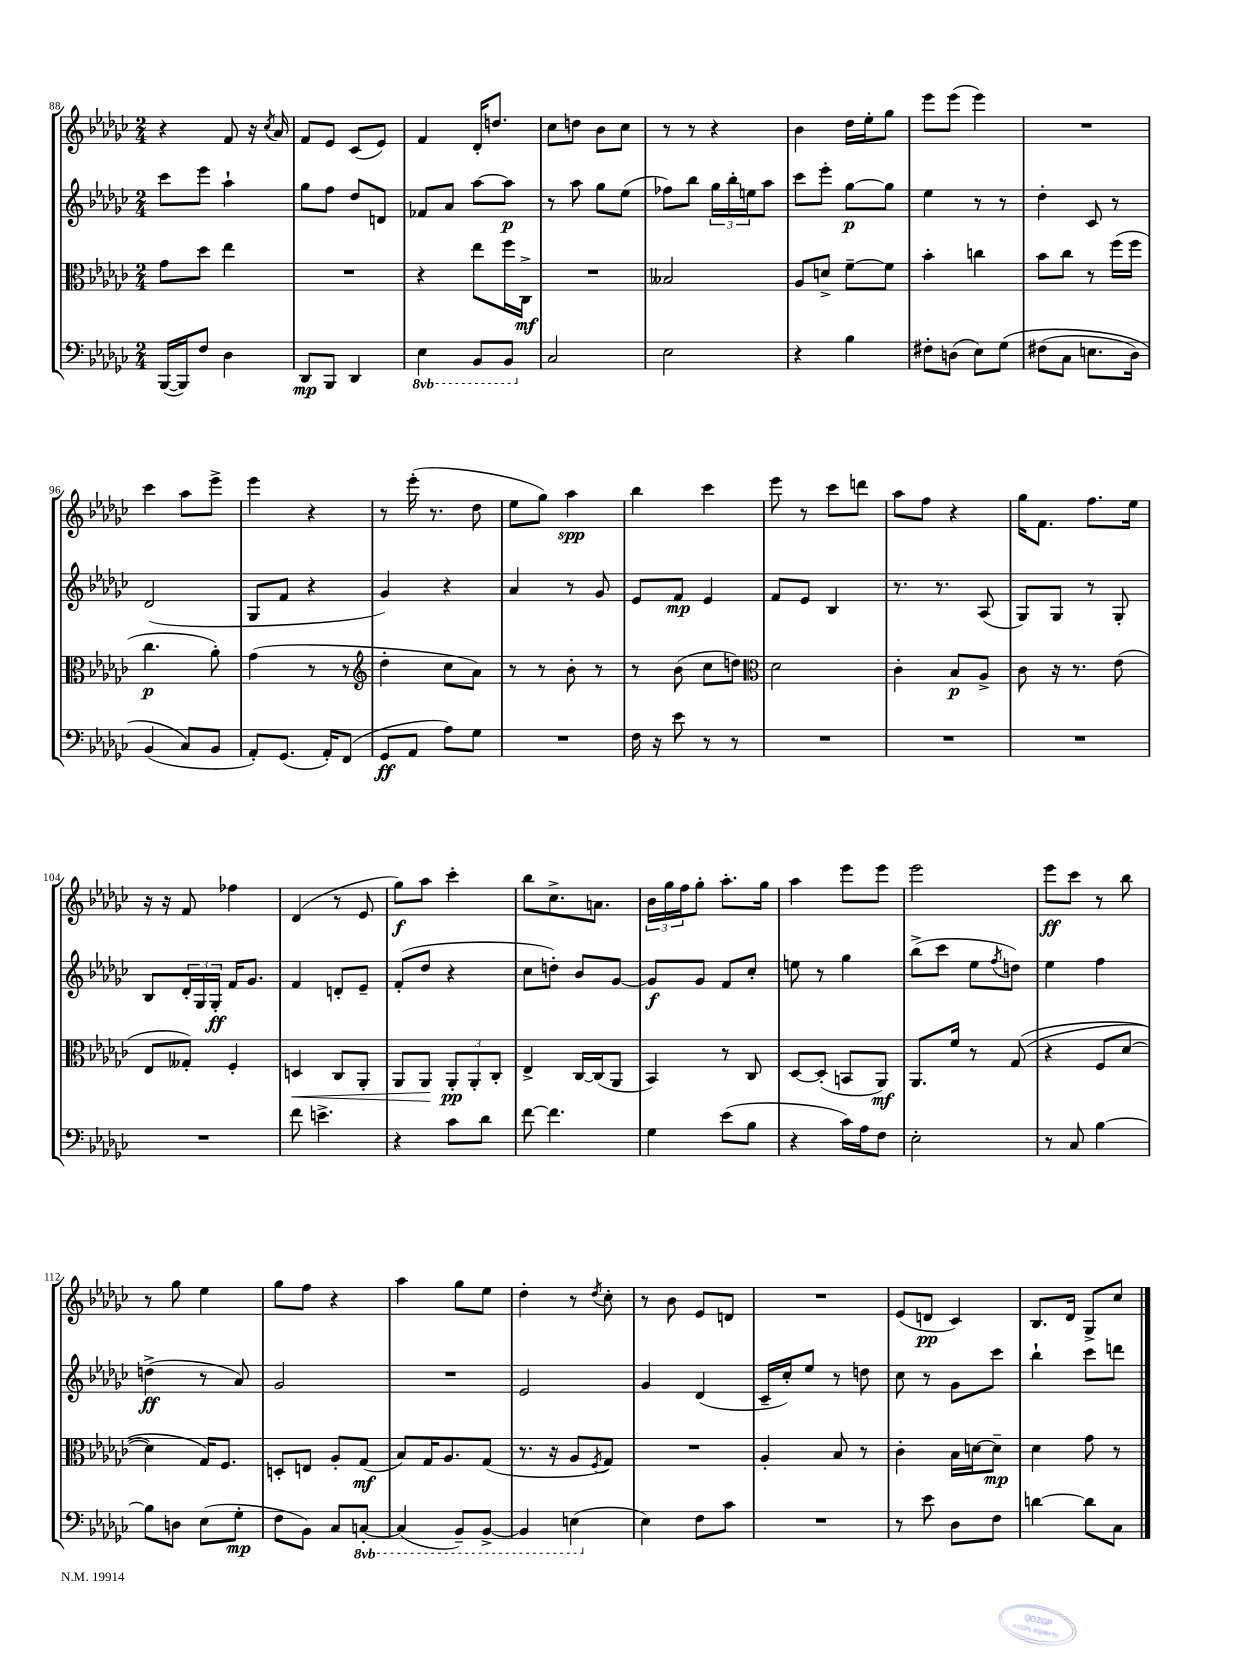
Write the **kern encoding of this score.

**kern	**dynam	**kern	**dynam	**kern	**dynam	**kern	**dynam
*part4	*part4	*part3	*part3	*part2	*part2	*part1	*part1
*staff4	*staff4	*staff3	*staff3	*staff2	*staff2	*staff1	*staff1
*clefF4	*	*clefC3	*	*clefG2	*	*clefG2	*
*k[b-e-a-d-g-c-]	*	*k[b-e-a-d-g-c-]	*	*k[b-e-a-d-g-c-]	*	*k[b-e-a-d-g-c-]	*
*M2/4	*	*M2/4	*	*M2/4	*	*M2/4	*
=88	=88	=88	=88	=88	=88	=88	=88
([16BBB-/LL	.	8g-\L	.	8ccc-\L	.	4r	.
16BBB-/J])	.	.	.	.	.	.	.
8F/J	.	8dd-\J	.	8eee-\J	.	.	.
4D-\	.	4ee-\	.	4aa-`\	.	8f/	.
.	.	.	.	.	.	16r	.
.	.	.	.	.	.	8qcc-/	.
.	.	.	.	.	.	16a-/	.
=89	=89	=89	=89	=89	=89	=89	=89
8DD-/L	mp	2r	.	8gg-\L	.	8f/L	.
8BBB-/J	.	.	.	8ff\J	.	8e-/J	.
4DD-/	.	.	.	8dd-/L	.	(8c-/L	.
.	.	.	.	8dn/J	.	8e-/J)	.
=90	=90	=90	=90	=90	=90	=90	=90
*8ba	*	*	*	*	*	*	*
4EE-\	.	4r	.	8f-X/L	.	4f/	.
.	.	.	.	8a-/J	.	.	.
8BBB-/L	.	8ee-\L	.	[8aa-\L	.	16d-'/KL	.
.	.	.	.	.	.	8.ddn/J	.
8BBB-/J	.	16ff\L	.	8aa-\J]	p	.	.
.	.	16C-^\JJ	mf	.	.	.	.
=91	=91	=91	=91	=91	=91	=91	=91
*X8ba	*	*	*	*	*	*	*
2C-/	.	2r	.	8r	.	8cc-\L	.
.	.	.	.	8aa-\	.	8ddn\J	.
.	.	.	.	8gg-\L	.	8b-\L	.
.	.	.	.	(8ee-\J	.	8cc-\J	.
=92	=92	=92	=92	=92	=92	=92	=92
2E-\	.	2B--X/	.	8ff-X\L)	.	8r	.
.	.	.	.	8bb-\J	.	8r	.
.	.	.	.	24gg-\LL	.	4r	.
.	.	.	.	24bb-'\	.	.	.
.	.	.	.	24een\J	.	.	.
.	.	.	.	8aa-\J	.	.	.
=93	=93	=93	=93	=93	=93	=93	=93
4r	.	8A-/L	.	8ccc-\L	.	4b-\	.
.	.	8dn^/J	.	8eee-'\J	.	.	.
4B-\	.	[8f~\L	.	[8gg-\L	p	16dd-\LL	.
.	.	.	.	.	.	16ee-'\J	.
.	.	8f\J]	.	8gg-\J]	.	8gg-\J	.
=94	=94	=94	=94	=94	=94	=94	=94
8F#X'\L	.	4b-'\	.	4ee-\	.	8eee-\L	.
(8Dn\J	.	.	.	.	.	(8eee-\J	.
8E-\L)	.	4ccn\	.	8r	.	4eee-\)	.
(8G-\J	.	.	.	8r	.	.	.
=95	=95	=95	=95	=95	=95	=95	=95
(8F#X\L	.	8b-\L	.	4dd-'\	.	2r	.
8C-\J	.	8cc-\J	.	.	.	.	.
8.En\L	.	8r	.	8c-/	.	.	.
.	.	(16ff\LL	.	8r	.	.	.
16D-\Jk)	.	16ff\JJ	.	.	.	.	.
!!LO:LB:g=z
=96	=96	=96	=96	=96	=96	=96	=96
(4BB-/	.	4.cc-\	p	(2d-/	.	4ccc-\	.
8C-/L)	.	.	.	.	.	8aa-\L	.
8BB-/J	.	8a-'\)	.	.	.	8eee-^\J	.
=97	=97	=97	=97	=97	=97	=97	=97
8AA-'/L)	.	(4g-\	.	8G-/L	.	4eee-\	.
(8.GG-/J	.	.	.	8f/J	.	.	.
.	.	8r	.	4r	.	4r	.
16AA-'/KL)	.	.	.	.	.	.	.
(8FF/J	.	8r	.	.	.	.	.
=98	=98	=98	=98	=98	=98	=98	=98
*	*	*clefG2	*	*	*	*	*
8GG-/L	ff	4dd-'\	.	4g-/)	.	8r	.
8AA-/J	.	.	.	.	.	(16eee-'\	.
.	.	.	.	.	.	8.r	.
8A-\L)	.	8cc-\L	.	4r	.	.	.
8G-\J	.	8a-\J)	.	.	.	8dd-\	.
=99	=99	=99	=99	=99	=99	=99	=99
2r	.	8r	.	4a-/	.	8ee-\L	.
.	.	8r	.	.	.	8gg-\J)	.
.	.	8b-'\	.	8r	.	4aa-\	spp
.	.	8r	.	8g-/	.	.	.
=100	=100	=100	=100	=100	=100	=100	=100
16F\	.	8r	.	8e-/L	.	4bb-\	.
16r	.	.	.	.	.	.	.
8e-\	.	(8b-\	.	8f/J	mp	.	.
8r	.	8cc-\L	.	4e-/	.	4ccc-\	.
8r	.	8ddn\J)	.	.	.	.	.
=101	=101	=101	=101	=101	=101	=101	=101
*	*	*clefC3	*	*	*	*	*
2r	.	2d-\	.	8f/L	.	8eee-\	.
.	.	.	.	8e-/J	.	8r	.
.	.	.	.	4B-/	.	8ccc-\L	.
.	.	.	.	.	.	8dddn\J	.
=102	=102	=102	=102	=102	=102	=102	=102
2r	.	4c-'\	.	8.r	.	8aa-\L	.
.	.	.	.	.	.	8ff\J	.
.	.	.	.	8.r	.	.	.
.	.	8B-/L	p	.	.	4r	.
.	.	8A-^/J	.	(8A-/	.	.	.
=103	=103	=103	=103	=103	=103	=103	=103
2r	.	8c-\	.	8G-/L)	.	16gg-\KL	.
.	.	.	.	.	.	8.f\J	.
.	.	16r	.	8G-/J	.	.	.
.	.	8.r	.	.	.	.	.
.	.	.	.	8r	.	8.ff\L	.
.	.	(8e-\	.	8G-'/	.	.	.
.	.	.	.	.	.	16ee-\Jk	.
!!LO:LB:g=z
=104	=104	=104	=104	=104	=104	=104	=104
2r	.	8E-/L	.	8B-/L	.	16r	.
.	.	.	.	.	.	16r	.
.	.	8G--X'/J)	.	24d-'/L	.	8f/	.
.	.	.	.	24G-/	.	.	.
.	.	.	.	24G-'/JJ	ff	.	.
.	.	4F'/	.	16f/KL	.	4ff-X\	.
.	.	.	.	8.g-/J	.	.	.
=105	=105	=105	=105	=105	=105	=105	=105
!	!	!	!LO:HP:b	!	!	!	!
8f\	.	4Dn/	<	4f/	.	(4d-/	.
4.en^\	.	.	.	.	.	.	.
.	.	8C-/L	.	8dn'/L	.	8r	.
.	.	8AA-'/J	.	8e-~/J	.	8e-/	.
=106	=106	=106	=106	=106	=106	=106	=106
4r	.	8AA-/L	.	(8f'/L	.	8gg-\L)	f
.	.	8AA-/J	.	8dd-/J	.	8aa-\J	.
8c-\L	.	12AA-'/L	[ pp	4r	.	4ccc-'\	.
.	.	12AA-'/	.	.	.	.	.
8d-\J	.	.	.	.	.	.	.
.	.	12C-'/J	.	.	.	.	.
=107	=107	=107	=107	=107	=107	=107	=107
[8f\	.	4E-^/	.	8cc-\L	.	8bb-\L	.
4.f\]	.	.	.	8ddn'\J)	.	8.cc-^\	.
.	.	[16C-/LL	.	8b-/L	.	.	.
.	.	(16C-/J]	.	.	.	8.an\J	.
.	.	8AA-/J	.	[8g-/J	.	.	.
=108	=108	=108	=108	=108	=108	=108	=108
4G-\	.	4BB-/)	.	8g-/L]	f	24b-\LL	.
.	.	.	.	.	.	24gg-\	.
.	.	.	.	.	.	24ff\J	.
.	.	.	.	8g-/J	.	8gg-'\J	.
(8e-\L	.	8r	.	8f/L	.	8.aa-'\L	.
8B-\J	.	8C-/	.	8cc-'/J	.	.	.
.	.	.	.	.	.	16gg-\Jk	.
=109	=109	=109	=109	=109	=109	=109	=109
4r	.	[8D-/L	.	8een\	.	4aa-\	.
.	.	(8D-'/J]	.	8r	.	.	.
16c-\LL)	.	8BBn/L	.	4gg-\	.	8eee-\L	.
16A-\J	.	.	.	.	.	.	.
8F\J	.	8AA-/J)	mf	.	.	8eee-\J	.
=110	=110	=110	=110	=110	=110	=110	=110
2E-'\	.	8.AA-/L	.	(8bb-^\L	.	2eee-\	.
.	.	.	.	8ccc-\J	.	.	.
.	.	16f/Jk	.	.	.	.	.
.	.	8r	.	8ee-\L	.	.	.
.	.	.	.	8qff/	.	.	.
.	.	((8G-/	.	8ddn\J)	.	.	.
=111	=111	=111	=111	=111	=111	=111	=111
8r	.	4r	.	4ee-\	.	8eee-\L	ff
8C-/	.	.	.	.	.	8ccc-\J	.
[4B-\	.	8F/L	.	4ff\	.	8r	.
.	.	[8d-/J	.	.	.	8bb-\	.
!!LO:LB:g=z
=112	=112	=112	=112	=112	=112	=112	=112
8B-\L]	.	4d-\])	.	(4ddn^\	ff	8r	.
8Dn\J	.	.	.	.	.	8gg-\	.
(8E-\L	.	16G-/KL)	.	8r	.	4ee-\	.
.	.	8.F/J	.	.	.	.	.
8G-'\J	mp	.	.	8a-/)	.	.	.
=113	=113	=113	=113	=113	=113	=113	=113
8F\L	.	8Dn'/L	.	2g-/	.	8gg-\L	.
8BB-\J)	.	8En/J	.	.	.	8ff\J	.
8C-/L	.	8A-'/L	.	.	.	4r	.
*8ba	*	*	*	*	*	*	*
[8CCn'/J	.	(8G-/J	mf	.	.	.	.
=114	=114	=114	=114	=114	=114	=114	=114
(4CC/]	.	8B-/L)	.	2r	.	4aa-\	.
.	.	16G-/K	.	.	.	.	.
.	.	8.A-/	.	.	.	.	.
8BBB-~/L)	.	.	.	.	.	8gg-\L	.
[8BBB-^/J	.	(8G-/J	.	.	.	8ee-\J	.
=115	=115	=115	=115	=115	=115	=115	=115
4BBB-/]	.	8.r	.	2e-/	.	4dd-'\	.
.	.	16r	.	.	.	.	.
(4EEn\	.	8A-/L	.	.	.	8r	.
.	.	8qF/	.	.	.	8qdd-/	.
.	.	8G-/J)	.	.	.	8cc-'\	.
=116	=116	=116	=116	=116	=116	=116	=116
*X8ba	*	*	*	*	*	*	*
4E-\)	.	2r	.	4g-/	.	8r	.
.	.	.	.	.	.	8b-\	.
8F\L	.	.	.	(4d-/	.	8e-/L	.
8c-\J	.	.	.	.	.	8dn/J	.
=117	=117	=117	=117	=117	=117	=117	=117
2r	.	4A-'/	.	16c-~/LL	.	2r	.
.	.	.	.	16cc-'/J)	.	.	.
.	.	.	.	8ee-/J	.	.	.
.	.	8B-/	.	8r	.	.	.
.	.	8r	.	8ddn\	.	.	.
=118	=118	=118	=118	=118	=118	=118	=118
8r	.	4c-'\	.	8cc-\	.	(8e-/L	.
8e-\	.	.	.	8r	.	8dn/J	pp
8D-\L	.	16B-\LL	.	8g-\L	.	4c-/)	.
.	.	[16dn\J	.	.	.	.	.
8F\J	.	8d~\J]	mp	8ccc-\J	.	.	.
=119	=119	=119	=119	=119	=119	=119	=119
[4dn\	.	4d-\	.	4bb-`\	.	8.B-/L	.
.	.	.	.	.	.	16d-/Jk	.
8d\L]	.	8g-\	.	8ccc-\L	.	8G-^/L	.
8C-\J	.	8r	.	8dddn\J	.	8cc-/J	.
==	==	==	==	==	==	==	==
*-	*-	*-	*-	*-	*-	*-	*-
